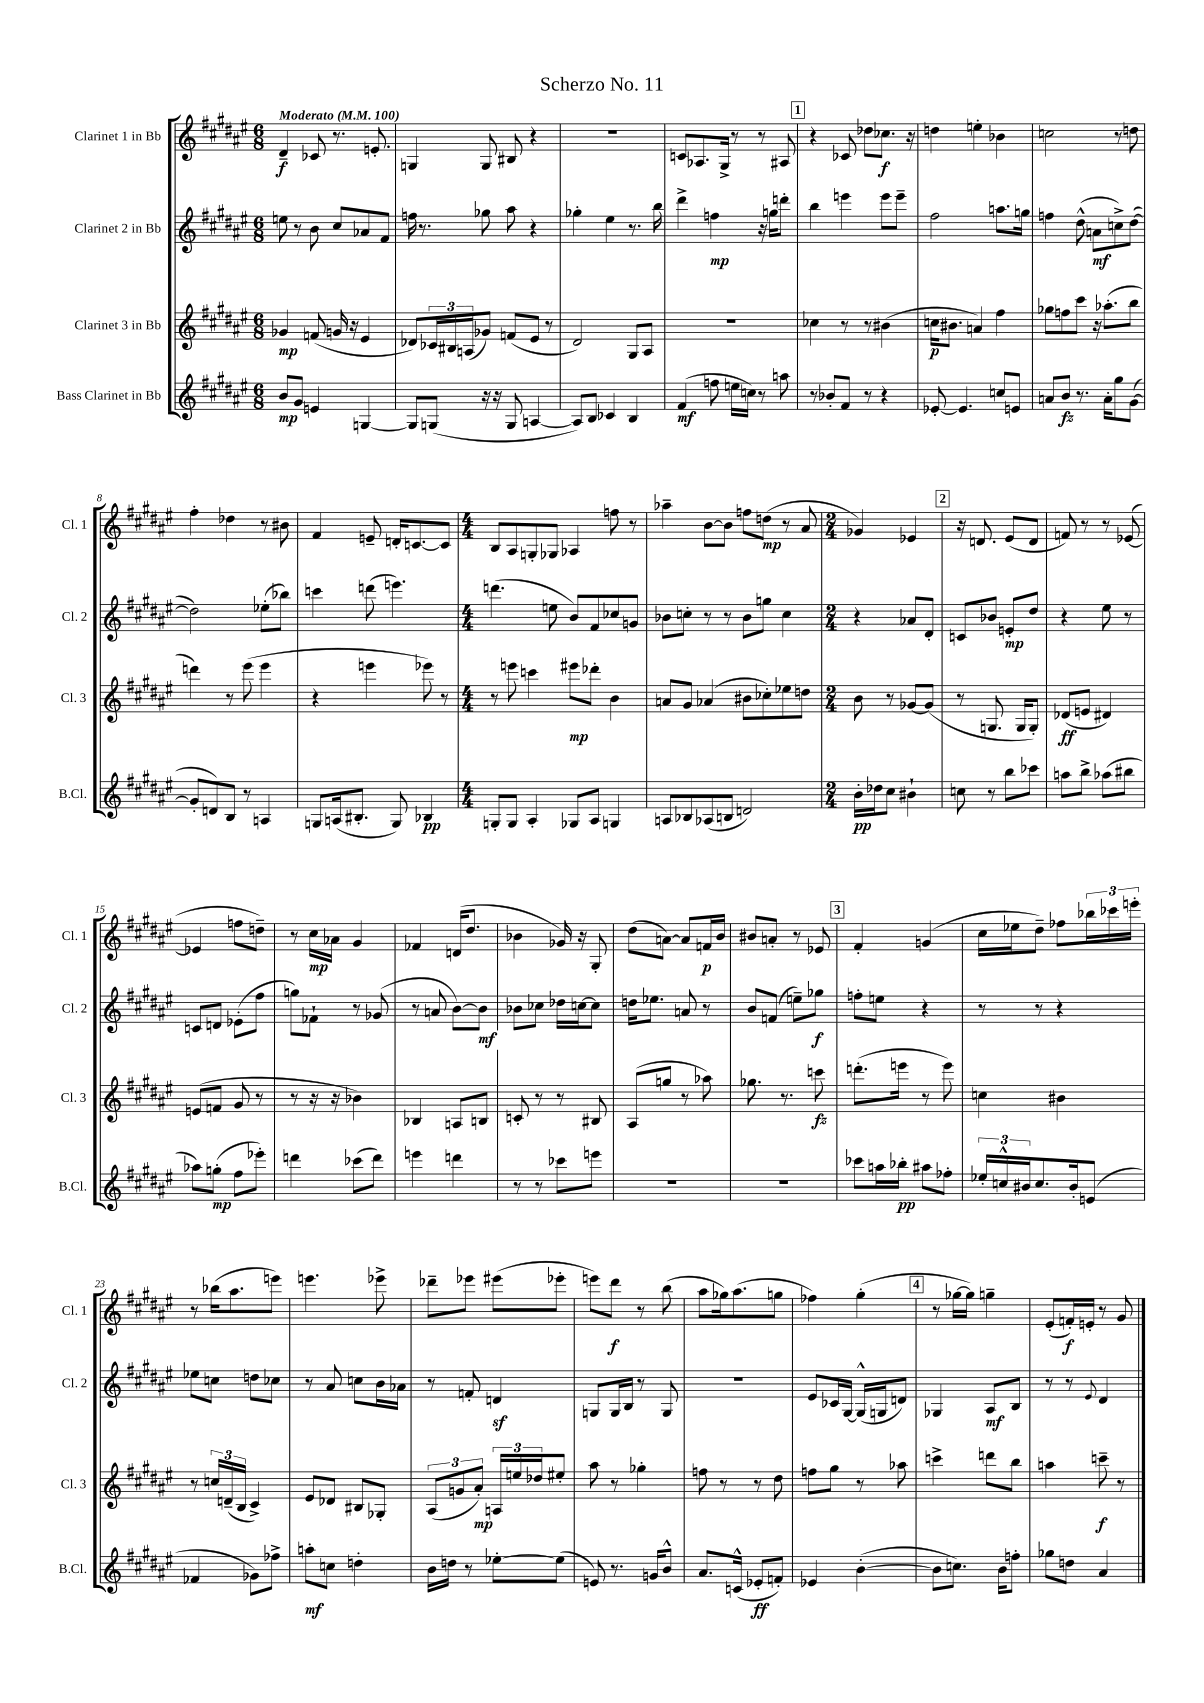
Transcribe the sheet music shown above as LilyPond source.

\header { title = "Scherzo No. 11" }
<<
\new StaffGroup <<
\new Staff = "s0" \with { instrumentName = "Clarinet 1 in Bb" shortInstrumentName = "Cl. 1" } {
    \clef treble \key fis \major \numericTimeSignature \time 6/8 \tempo "Moderato" 4 = 100
    dis'4--\f ces'8 r8. e'8.-. |
    g4 g8 bis8 r4 |
    R2. |
    c'8 aes8. gis16-> r8 r8 ais8 |
    \mark \markup { \box "1" } r4 ces'8 des''8 ces''8.\f r16 |
    d''4 e''4-. bes'4 |
    c''2 r8 d''8 |
    fis''4-. des''4 r8 bis'8 |
    fis'4 e'8-- d'16-. c'8.~ c'8 |
    \numericTimeSignature \time 4/4 b8 ais8 g8-. ges8 aes4 f''8 r8 |
    aes''4-- b'8~ b'8 f''8 d''8\mp( r8 ais'8 |
    \numericTimeSignature \time 2/4 ges'4) ees'4 |
    \mark \markup { \box "2" } r16 d'8. eis'8( d'8 |
    f'8) r8 r8 ees'8~( |
    ees'4 f''8 d''8--) |
    r8 cis''16\mp aes'16 gis'4 |
    fes'4 d'16( dis''8. |
    bes'4 ges'16) r16 gis8-. |
    dis''8( a'8~) a'8 f'16\p b'16 |
    bis'8 a'8-. r8 ees'8 |
    \mark \markup { \box "3" } fis'4-. g'4( |
    cis''16 ees''16 dis''8--) fes''8 \tuplet 3/2 { bes''16 ces'''16 e'''16-. } |
    r8 bes''16( ais''8. e'''8) |
    e'''4. ees'''8-> |
    des'''8-- ees'''8 eis'''8( ees'''8-. |
    e'''8) dis'''8\f r8 b''8( |
    ais''8 ges''16) ais''8.( g''8 |
    fes''4) gis''4-.( |
    \mark \markup { \box "4" } r8 ges''16~ ges''16) g''4-- |
    eis'8-.( f'16-.\f) e'16-. r8 gis'8 \bar "|." |
}
\new Staff = "s1" \with { instrumentName = "Clarinet 2 in Bb" shortInstrumentName = "Cl. 2" } {
    \clef treble \key fis \major \numericTimeSignature \time 6/8
    e''8 r8 b'8 cis''8 aes'8 fis'8 |
    f''16 r8. ges''8 ais''8 r4 |
    ges''4-. eis''4 r8. b''16 |
    dis'''4-> f''4\mp r16 g''16 d'''8-. |
    \mark \markup { \box "1" } b''4 e'''4 e'''8 e'''8-- |
    fis''2 a''8. g''16 |
    f''4 dis''8-^( a'8\mf c''8->) dis''8~( |
    dis''2) ees''8-.( bes''8) |
    c'''4 d'''8( e'''4.) |
    \numericTimeSignature \time 4/4 d'''4.( e''8 b'8) fis'8 ces''8 g'8 |
    bes'8 c''8-. r8 r8 bes'8 g''8 c''4 |
    \numericTimeSignature \time 2/4 r4 aes'8 dis'8-. |
    \mark \markup { \box "2" } c'8 bes'8 e'8-.\mp dis''8 |
    r4 eis''8 r8 |
    c'8 d'8 ees'8-.( fis''8 |
    g''8) fes'8-! r8 ges'8( |
    r8 a'8 b'8~) b'8\mf |
    bes'8 ces''8 des''16 c''16~ c''8 |
    d''16 ees''8. a'8 r8 |
    b'8 f'8( e''8--) ges''8\f |
    \mark \markup { \box "3" } f''8-. e''8 r4 |
    r8 r8 r4 |
    ees''8 c''8 d''8 ces''8 |
    r8 ais'8 c''8 b'16 aes'16 |
    r8 f'8-. d'4\sf |
    g8 g16 b16 r8 g8 |
    r2 |
    eis'8 ces'16 gis16~ gis16-^( g16 d'8) |
    \mark \markup { \box "4" } ges4 ais8\mf b8 |
    r8 r8 \appoggiatura { eis'8 } dis'4 \bar "|." |
}
\new Staff = "s2" \with { instrumentName = "Clarinet 3 in Bb" shortInstrumentName = "Cl. 3" } {
    \clef treble \key fis \major \numericTimeSignature \time 6/8
    ges'4\mp f'8( g'16 r16 eis'4 |
    des'8) \tuplet 3/2 { ces'16 bis16 a16( } ges'8) f'8( eis'8 r8 |
    dis'2) gis8 ais8 |
    R2. |
    \mark \markup { \box "1" } ces''4 r8 r8 bis'4( |
    c''16\p bis'8. a'4) fis''4 |
    ges''8 f''8 cis'''8 r16 aes''8.-.( b''8 |
    d'''4) r8 eis'''8( eis'''4 |
    r4 e'''4 ees'''8) r8 |
    \numericTimeSignature \time 4/4 r8 e'''8 c'''4 eis'''8\mp des'''8-. b'4 |
    a'8 gis'8 aes'4( bis'8 ces''8-.) ees''8 d''8 |
    \numericTimeSignature \time 2/4 b'8 r8 ges'8~ ges'8( |
    \mark \markup { \box "2" } r8 g8. g16 g8-.) |
    des'8\ff( e'8 dis'4) |
    e'8( f'8 gis'8 r8 |
    r8 r16 r16 bes'4) |
    bes4 a8 b8 |
    c'8-. r8 r8 bis8 |
    ais8( g''8 r8 aes''8) |
    ges''8. r8. c'''8\fz |
    \mark \markup { \box "3" } d'''8.-.( e'''16 r8 e'''8) |
    c''4 bis'4 |
    r8 \tuplet 3/2 { c''16 d'16--( b16 } cis'4->) |
    eis'8 des'8 bis8 ges8-. |
    \tuplet 3/2 { ais8( g'8 ais'8-.\mp) } \tuplet 3/2 { a16 e''16 des''16 } eis''8-. |
    ais''8 r8 ges''4-. |
    f''8 r8 r8 dis''8 |
    f''8 gis''8 r8 aes''8 |
    \mark \markup { \box "4" } c'''4-> d'''8 b''8 |
    a''4 c'''8--\f r8 \bar "|." |
}
\new Staff = "s3" \with { instrumentName = "Bass Clarinet in Bb" shortInstrumentName = "B.Cl." } {
    \clef treble \key fis \major \numericTimeSignature \time 6/8
    b'8\mp gis'8 e'4 g4~ |
    g8 g8( r16 r16 g8 a4~ |
    a8) b8 ces'4 b4 |
    fis'4\mf( f''8 e''16 c''16) r8 a''8 |
    \mark \markup { \box "1" } r8 bes'8-. fis'8 r8 r4 |
    ees'8~-. ees'4. c''8 e'8 |
    a'8 b'8\fz r8. a'16-. gis''8 gis'8~( |
    gis'8-. d'8) b8 r8 a4 |
    g8 a16( bis8.-. g8) bes4\pp |
    \numericTimeSignature \time 4/4 g8-. g8 ais4-. ges8 ais8 g4 |
    a8 bes8 aes8( b8 d'2) |
    \numericTimeSignature \time 2/4 b'16-.\pp des''16 cis''8 bis'4-! |
    \mark \markup { \box "2" } c''8 r8 b''8 ces'''8 |
    a''8 b''8-> aes''8( bis''8 |
    aes''8) g''8-.\mp( fis''8 ees'''8-.) |
    d'''4 ces'''8( d'''8) |
    e'''4 d'''4 |
    r8 r8 ces'''8 e'''8 |
    R2 |
    R2 |
    \mark \markup { \box "3" } ces'''8 a''16 bes''16-.\pp ais''8 fes''8-. |
    \tuplet 3/2 { ees''16-. c''16-^ bis'16 } c''8. bis'16-. e'8( |
    fes'4 ges'8) fes''8-> |
    a''8-.\mf c''8 d''4-. |
    b'16 d''16 r8 ees''8~-. ees''8( |
    e'8) r8. g'16 b'8-^ |
    ais'8. c'16-^( ees'8-.\ff f'8-.) |
    ees'4 b'4~-.( |
    \mark \markup { \box "4" } b'8 c''8.) b'16 f''8-. |
    ges''8 d''8 ais'4 \bar "|." |
}
>>
>>
